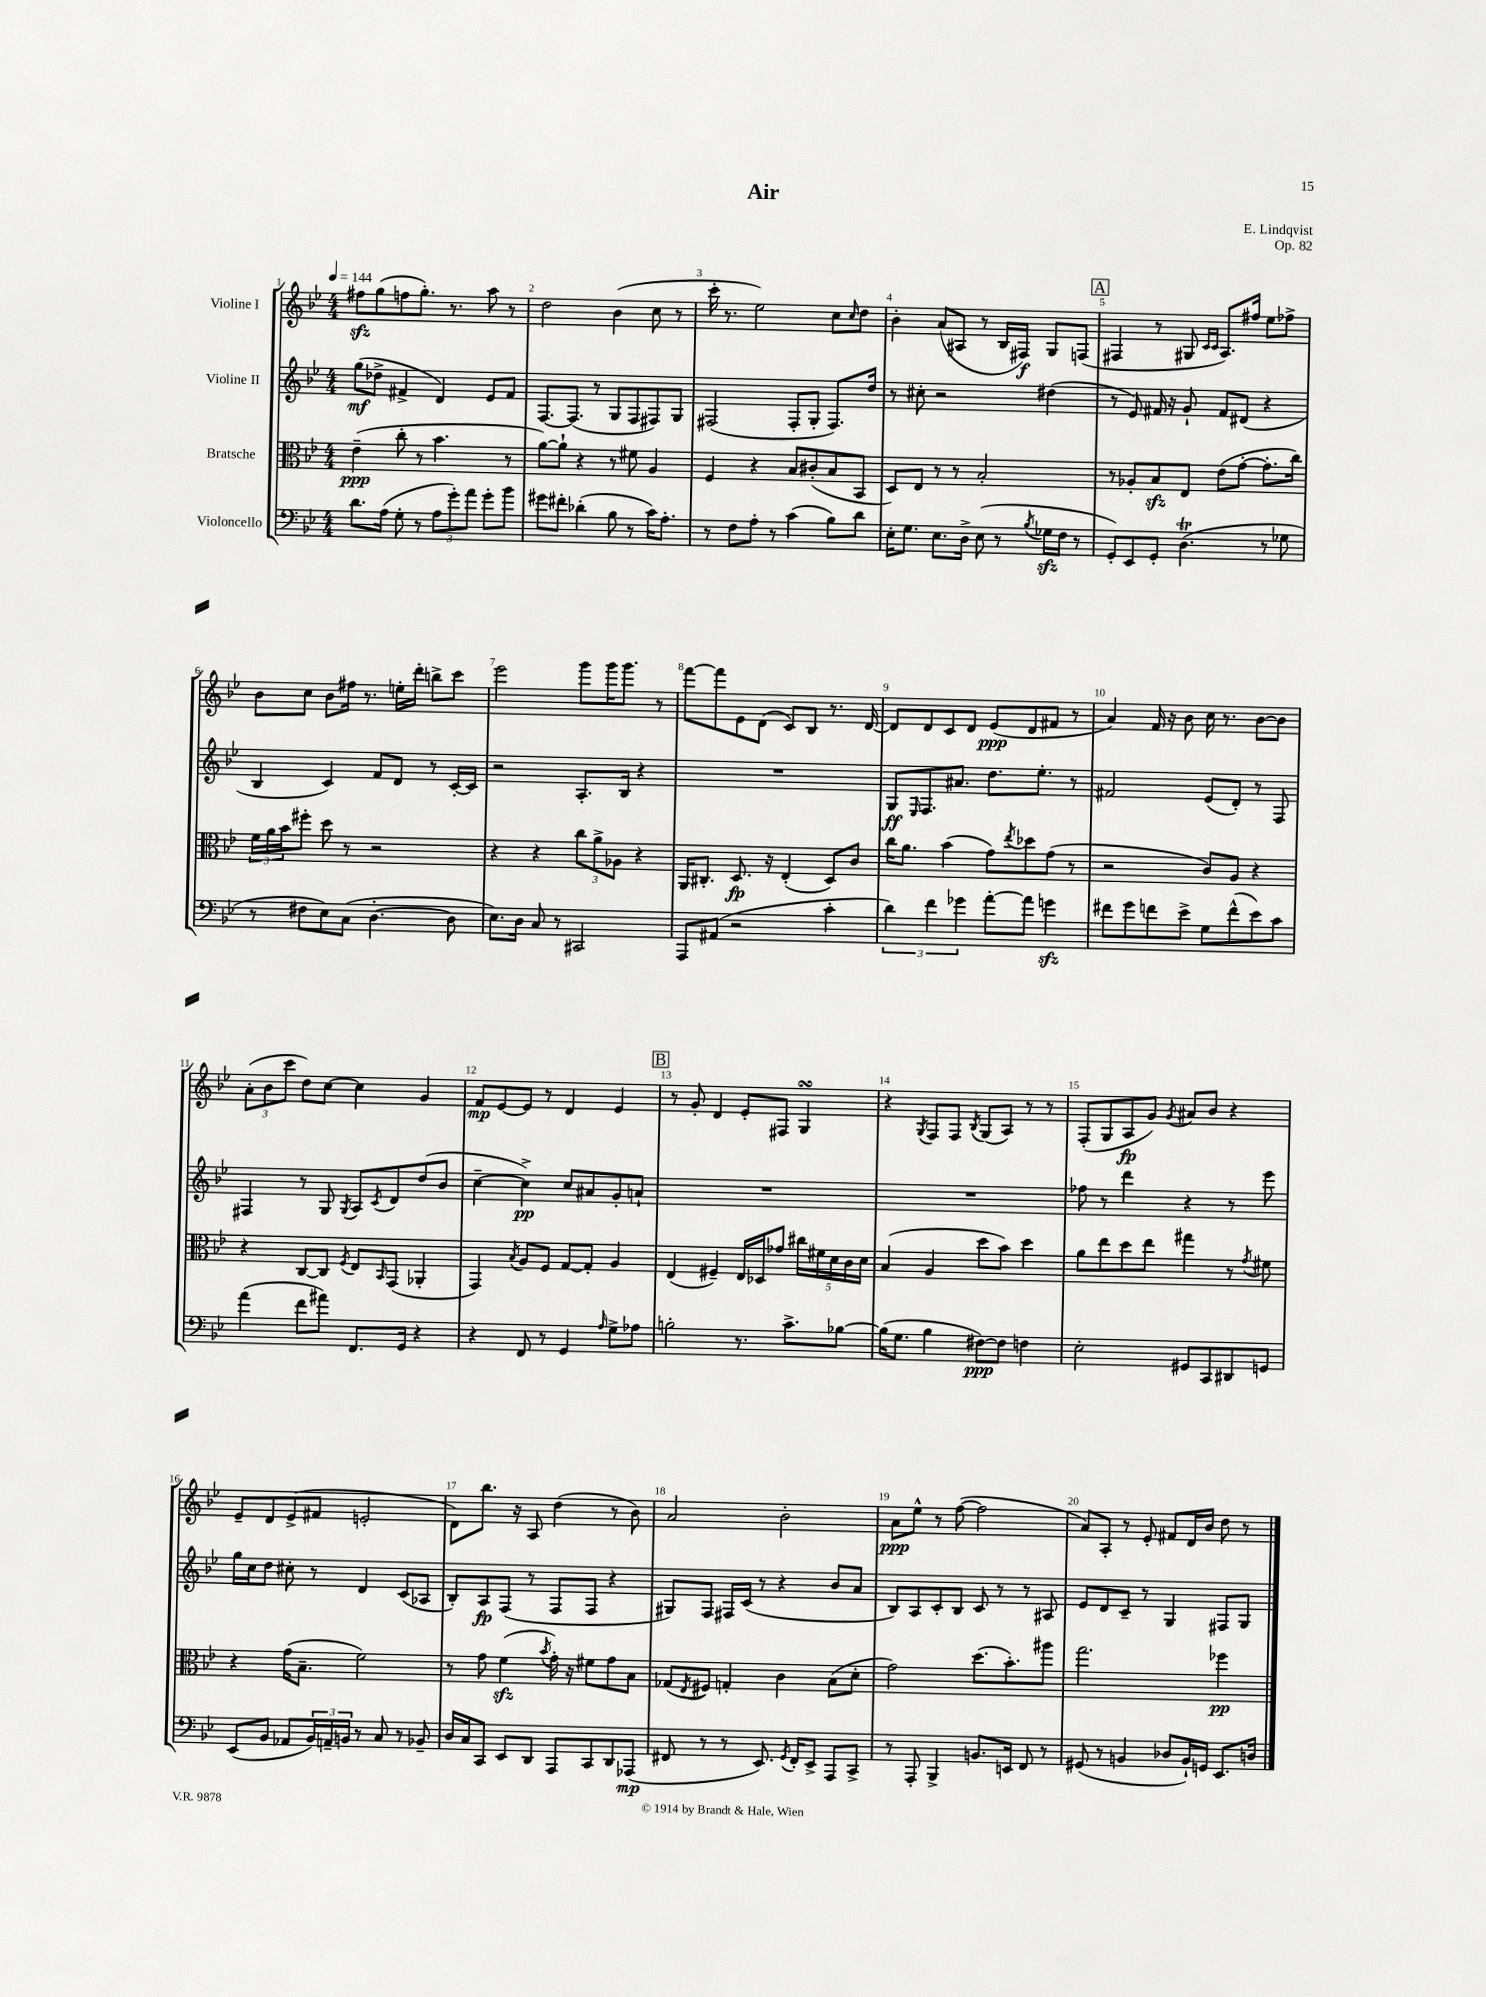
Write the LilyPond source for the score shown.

\header { title = "Air" composer = "E. Lindqvist" opus = "Op. 82" }
<<
\new StaffGroup <<
\new Staff = "s0" \with { instrumentName = "Violine I" } {
    \clef treble \key bes \major \numericTimeSignature \time 4/4 \tempo 4 = 144
    fis''8\sfz g''8( f''8 g''8.-.) r8. a''8 r8 |
    d''2 bes'4( c''8 r8 |
    c'''16-. r8. ees''2) c''8 \grace { c''16 } d''8 |
    bes'4-. a'8( ais8 r8 bes16 fis16\f) g8 f8( |
    \mark \markup { \box "A" } fis4 r8 gis8 \grace { c'16 c'16 } a8.) fis''16 ees''8 fes''8-> |
    bes'8 c''8 bes'8 fis''16 r8. e''16-. d'''16-. b''8-> c'''8 |
    ees'''2 g'''8 g'''16 g'''8. r8 |
    f'''8~ f'''8 ees'8 d'8( c'8) bes8 r8. d'16~ |
    d'8 d'8 c'8 d'8 ees'8\ppp( d'8 fis'8 r8 |
    a'4) f'16 r16 bes'8 c''16 r8. bes'8~ bes'8 |
    \tuplet 3/2 { a'8-.( bes'8 c'''8 } d''8) c''8~ c''4 g'4 |
    f'8\mp ees'8~ ees'8 r8 d'4 ees'4 |
    \mark \markup { \box "B" } r8 g'8-. d'4 ees'8-. fis8 g4\turn |
    r4 \acciaccatura { g8 } f8 f8 \acciaccatura { bes8 } g8( a8) r8 r8 |
    f8-.( g8 a8\fp g'8) \acciaccatura { g'8 } ais'8 bes'8 r4 |
    ees'8-- d'8 ees'8->( fis'8 e'2-. |
    d'8) bes''8. r16 a8 d''4( r8 bes'8) |
    a'2 bes'2-. |
    a'8\ppp ees''8-^ r8 f''8~( f''2 |
    a'8) a8-. r8 ees'8-. fis'8 d'16 bes'16 d''8 r8 \bar "|." |
}
\new Staff = "s1" \with { instrumentName = "Violine II" } {
    \clef treble \key bes \major \numericTimeSignature \time 4/4
    g''8\mf( des''8-> fis'4-> d'4) ees'8 fis'8 |
    f8.~ f8.( r8 g8 f8 fis8) g8 |
    fis2( fis8-. g8-. fis8.) d''16 |
    r8 cis''8-. r2 dis''4( |
    \mark \markup { \box "A" } r8 ees'8) fis'16 r16 g'8-! fis'8 dis'8( r4 |
    bes4 c'4) f'8 d'8 r8 c'16~-. c'16 |
    r2 a8.-. bes16 r4 |
    R1 |
    g8\ff \grace { ees16 } f8. ais'8. d''8. ees''8.-. r8 |
    fis'2 ees'8( d'8-.) r8 f8 |
    fis4 r8 g8 \acciaccatura { g8 } a8 \acciaccatura { c'8 } d'8 d''8( bes'8 |
    c''4~-- c''4->\pp) c''8 ais'8 g'8-. a'8-! |
    \mark \markup { \box "B" } R1 |
    R1 |
    fes''8 r8 d'''4 r4 r8 ees'''8 |
    g''16 c''16 d''8 cis''8-. r8 d'4 c'8( aes8 |
    bes8-.) a8\fp f8( r8 f8 f8 r4 |
    gis8) f8 fis16 c'16( r8 r4 bes'8 a'8 |
    bes8) a8 c'8-. bes8 c'8 r8 r8 ais8 |
    ees'8 d'8 c'8-- r8 g4 fis8 g8 \bar "|." |
}
\new Staff = "s2" \with { instrumentName = "Bratsche" } {
    \clef alto \key bes \major \numericTimeSignature \time 4/4
    ees'4--\ppp( c''8-. r8 bes'4. r8 |
    a'8~) a'8-! r4 r8 fis'8 a4 |
    f4 r4 bes8 cis'8-.( bes8 bes,8 |
    d8) ees8 r8 r8 bes2-. |
    \mark \markup { \box "A" } r8 aes8-. bes8\sfz ees8 ees'8( g'8~-. g'8.-. c''16) |
    \tuplet 3/2 { f'16 a'16 bes'16 } fis''8-. d''8 r8 r2 |
    r4 r4 \tuplet 3/2 { c''8 a'8-> aes8 } r4 |
    a,16 cis8.-. d8.\fp r16 ees4-.( d8) c'8 |
    c''16 a'8. bes'4( g'8) \acciaccatura { ees''8 } des''8 g'8( r8 |
    r2 c'8) a8 r4 |
    r4 c8~ c8 \acciaccatura { f8 } ees8 \grace { bes,16 } g,8( aes,4-. |
    g,4) \acciaccatura { bes8 } a8 f8 g8~ g8-. a4 |
    \mark \markup { \box "B" } ees4( fis4--) ees16 des16 ges'8 \tuplet 5/4 { cis''16 fis'16 d'16 c'16 d'16 } |
    bes4( a4 d''8 bes'8) d''4 |
    a'8 ees''8 d''8 ees''8 gis''4 r8 \acciaccatura { g'8 } fis'8 |
    r4 g'16( bes8.-- f'2) |
    r8 g'8 f'4\sfz( \acciaccatura { bes'8 } g'16-.) r16 fis'8 g'8 bes8 |
    ges8( \acciaccatura { ees8 } fis8) g4-. c'4 bes8( d'8-. |
    g'2) d''8.( bes'8.-.) ais''8 |
    g''2. fes''4\pp \bar "|." |
}
\new Staff = "s3" \with { instrumentName = "Violoncello" } {
    \clef bass \key bes \major \numericTimeSignature \time 4/4
    d'8. a16( g8-. r8 \tuplet 3/2 { a8 g'8-.) a'8 } g'8-. bes'8 |
    gis'8 fis'8-. des'4-.( bes8 r8 c'16) a8.-. |
    r8 f8 a8-. r8 c'4( bes8) d'8 |
    ees16-. g8. ees8. d16-> ees8( r8 \acciaccatura { bes8 } ges16\sfz f16 r8 |
    \mark \markup { \box "A" } g,8-.) ees,8 g,8-. d4.\trill( r8 ges8 |
    r8 fis8 ees8) c8( d4.~-. d8 |
    ees8.) d16 c8 r8 cis,2 |
    a,,8 ais,8( r2 c'4-. |
    \tuplet 3/2 { d'4) f'4 ges'4 } a'8~-. a'8 g'4\sfz |
    fis'8 g'8 f'8 ees'8-> g8 f'8-^( ees'8) c'8 |
    a'4( f'8 ais'8) f,8. g,16 r4 |
    r4 f,8 r8 g,4 \grace { a16 } g8-> aes8 |
    \mark \markup { \box "B" } b2-. r8. c'8.-> bes8~ |
    bes16( g8. bes4 fis8~\ppp) fis8 f4 |
    ees2-. gis,8 c,8 dis,8 g,8 |
    ees,8( bes,8 aes,8 \tuplet 3/2 { bes,16) a,16-- b,16 } r8 c8 r8 bes,8-- |
    d16 c16 c,8 ees,8 d,8 a,,8 c,8 d,8 aes,,8\mp( |
    fis,8 r8 r8 ees,8.) \acciaccatura { g,8 } fis,16-. ees,8-> a,,8 c,8-> |
    r8 a,,8-. bes,,4-> b,8. e,16 f,8 r8 |
    gis,8( r8 b,4 des8 b,16-!) g,16 ees,8. d16 \bar "|." |
}
>>
>>
\layout { \context { \Score \override BarNumber.break-visibility = ##(#f #t #t) barNumberVisibility = #all-bar-numbers-visible } }
